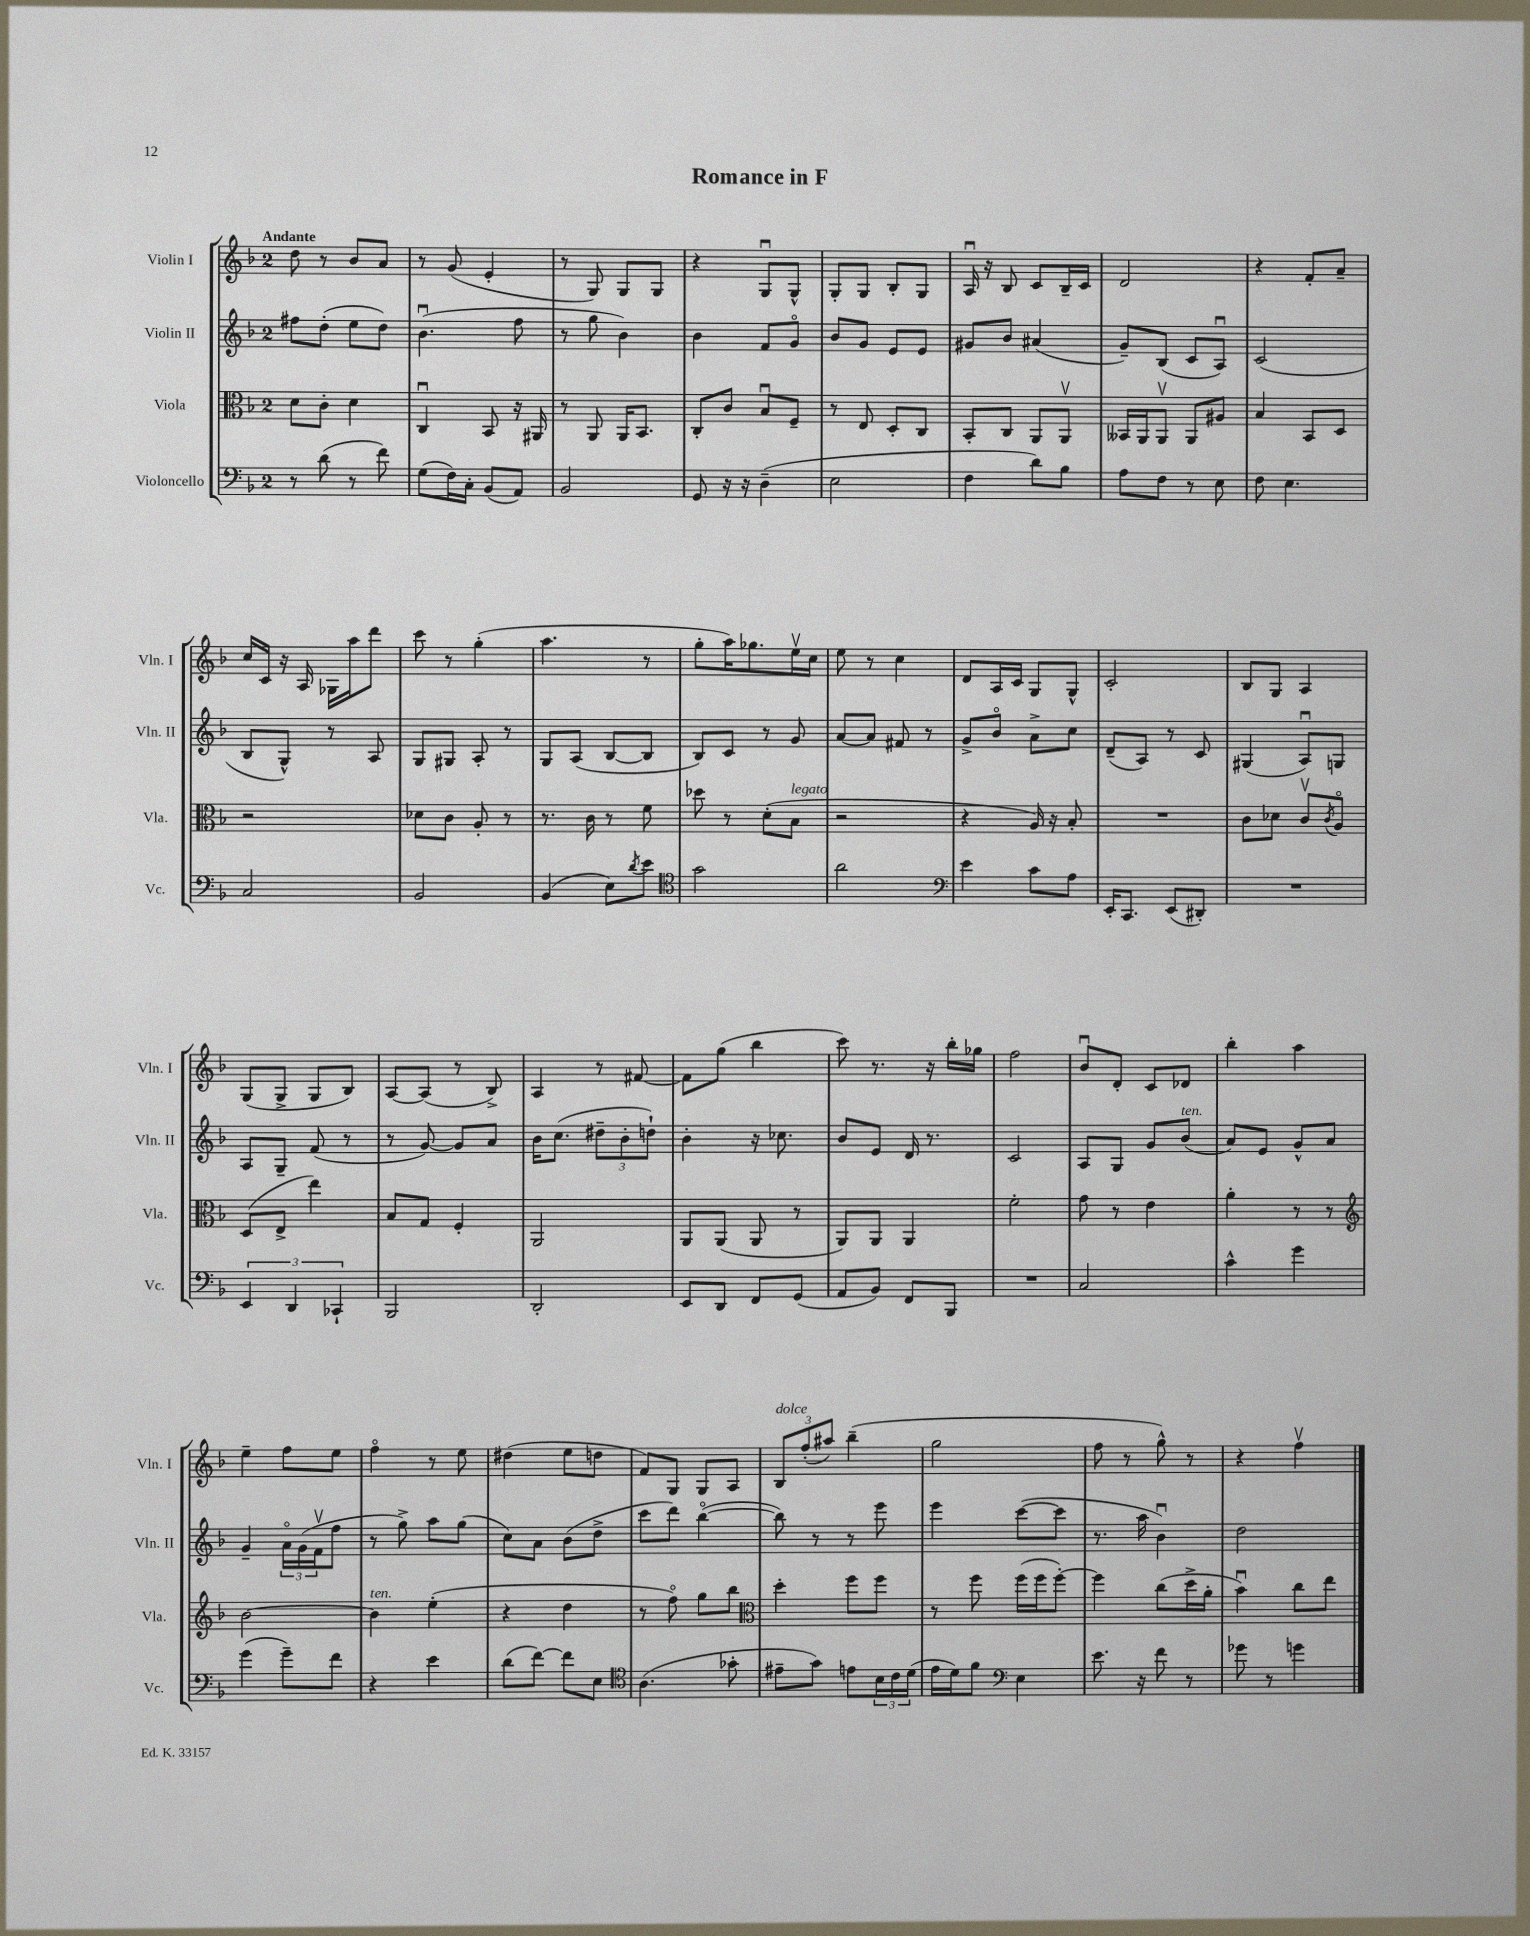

**kern	**kern	**kern	**kern
*part4	*part3	*part2	*part1
*staff4	*staff3	*staff2	*staff1
*I"Violoncello	*I"Viola	*I"Violin II	*I"Violin I
*I'Vc.	*I'Vla.	*I'Vln. II	*I'Vln. I
*clefF4	*clefC3	*clefG2	*clefG2
*k[b-]	*k[b-]	*k[b-]	*k[b-]
*M2/4	*M2/4	*M2/4	*M2/4
=1	=1	=1	=1
!	!	!	!LO:TX:a:B:t=Andante
8r	8d\L	8ff#X\L	8dd\
(8d\	8c'\J	(8dd'\J	8r
8r	4d\	8ee\L	8b-/L
8f\)	.	8dd\J)	8a/J
=2	=2	=2	=2
(8G\L	4Cu/	(4.b-u\	8r
16F\L)	.	.	(8g/
16C'\JJ	.	.	.
(8BB-/L	8BB-/	.	4e'/
8AA/J)	16r	8ff\	.
.	16AA#X/	.	.
=3	=3	=3	=3
2BB-/	8r	8r	8r
.	8AA/	8gg\	8G/)
.	16AA/KL	4b-\)	8G/L
.	8.BB-/J	.	.
.	.	.	8G/J
=4	=4	=4	=4
8GG/	8C'/L	4b-\	4r
16r	8c/J	.	.
16r	.	.	.
(4D~\	8B-u/L	8f/L	8Gu/L
.	8F~/J	8g/J	8G^^/J
=5	=5	=5	=5
2E\	8r	8b-/L	8G'/L
.	8E/	8g/J	8G/J
.	8D'/L	8e/L	8B-'/L
.	8C/J	8e/J	8G/J
=6	=6	=6	=6
4F\	8BB-'/L	8g#X/L	16Au/
.	.	.	16r
.	8C/J	8b-/J	8B-/
8d\L)	8AA/L	(4a#X/	8c/L
8B-\J	8AAv/J	.	16B-~/L
.	.	.	16c/JJ
=7	=7	=7	=7
8A\L	16BB--X/LL	8g~/L)	2d/
.	16AA/J	.	.
8F\J	8AAv/J	(8B-/J	.
8r	8AA/L	8c/L	.
8E\	8A#X/J	8Au/J)	.
=8	=8	=8	=8
8F\	4B-/	(2c/	4r
4.E\	.	.	.
.	8BB-/L	.	8f'/L
.	8D/J	.	8a~/J
!!LO:LB:g=z
=9	=9	=9	=9
2C/	2r	8B-/L	16cc/LL
.	.	.	16c/JJ
.	.	8G^^/J)	16r
.	.	.	16A/
.	.	8r	16G-X\LL
.	.	.	16aa\J
.	.	8A/	8ddd\J
=10	=10	=10	=10
2BB-/	8d-X\L	8G/L	8ccc\
.	8c\J	8G#X/J	8r
.	8A'/	8A'/	(4gg'\
.	8r	8r	.
=11	=11	=11	=11
(4BB-/	8.r	8G/L	4.aa\
.	.	(8A/J	.
.	16c\	.	.
8E\L)	8r	[8B-/L	.
8qd/	.	.	.
8e\J	8f\	8B-/J]	8r
=12	=12	=12	=12
*clefC4	*	*	*
2g\	8dd-X\	8B-/L)	8gg'\L
.	8r	8c/J	16aa\K)
.	.	.	8.gg-X\
.	(8d'\L	8r	.
!	!LO:TX:a:i:t=legato	!	!
.	8B-\J	8g/	16eev\L
.	.	.	16cc\JJ
=13	=13	=13	=13
2a\	2r	[8a/L	8ee\
.	.	8a/J]	8r
.	.	8f#X/	4cc\
.	.	8r	.
=14	=14	=14	=14
*clefF4	*	*	*
4e\	4r	8g^/L	8d/L
.	.	8b-/J	16A/L
.	.	.	16c/JJ
8c\L	16A/)	8a^\L	8G/L
.	16r	.	.
8A\J	8B-'/	8cc\J	8G^^/J
=15	=15	=15	=15
16EE'/KL	2r	(8d~/L	2c'/
8.CC/J	.	.	.
.	.	8A/J)	.
(8EE/L	.	8r	.
8DD#X'/J)	.	8c/	.
=16	=16	=16	=16
2r	8c\L	(4G#X/	8B-/L
.	8d-X\J	.	8G/J
.	8cv/L	8Au/L)	4A/
.	8qc/	.	.
.	8A/J	8Gn/J	.
!!LO:LB:g=z
=17	=17	=17	=17
6EE/	(8D/L	8A/L	(8G/L
.	8E^/J	8G~/J	8G^/J
6DD/	.	.	.
.	4ee\)	(8f/	8G/L
6CC-X`/	.	.	.
.	.	8r	8B-/J)
=18	=18	=18	=18
2BBB-/	8B-/L	8r	[8A/L
.	8G/J	[8g/)	(8A/J]
.	4F'/	8g/L]	8r
.	.	8a/J	8B-^/)
=19	=19	=19	=19
2DD'/	2AA/	16b-\KL	4A/
.	.	(8.cc\J	.
.	.	12dd#X~\L	8r
.	.	12b-'\	.
.	.	.	[8f#X/
.	.	12ddn`\J)	.
=20	=20	=20	=20
8EE/L	8AA/L	4b-'\	8f#\L]
8DD/J	(8AA/J	.	(8gg\J
8FF/L	8AA/	16r	4bb-\
.	.	8.cc-X\	.
(8GG/J	8r	.	.
=21	=21	=21	=21
8AA/L	8AA/L)	8b-/L	8ccc\)
8BB-/J)	8AA/J	8e/J	8.r
8FF/L	4AA/	16d/	.
.	.	8.r	16r
8BBB-/J	.	.	16bb-'\LL
.	.	.	16gg-X\JJ
=22	=22	=22	=22
2r	2f'\	2c/	2ff\
=23	=23	=23	=23
2C/	8g\	8A/L	8b-u/L
.	8r	8G/J	8d'/J
.	4e\	8g/L	8c/L
!	!	!LO:TX:a:i:t=ten.	!
.	.	(8b-/J	8d-X/J
=24	=24	=24	=24
4c^^\	4a'\	8a/L)	4bb-'\
.	.	8e/J	.
4g\	8r	8g^^/L	4aa\
.	8r	8a/J	.
!!LO:LB:g=z
=25	=25	=25	=25
*	*clefG2	*	*
(4g\	[2b-\	4g~/	4ee~\
8g~\L)	.	24a\LL	8ff\L
.	.	(24g\	.
.	.	24fv\J	.
8f\J	.	8ff\J	8ee\J
=26	=26	=26	=26
!	!LO:TX:a:i:t=ten.	!	!
4r	4b-\]	8r	4ff\
.	.	8gg^\)	.
4e\	(4ee'\	8aa\L	8r
.	.	(8gg\J	8ee\
=27	=27	=27	=27
(8d\L	4r	8cc\L)	(4dd#X\
[8f\J)	.	8a\J	.
8f\L]	4dd\	(8b-\L	8ee\L
8E\J	.	8dd^\J	8ddn\J
=28	=28	=28	=28
*clefC4	*	*	*
(4.A\	8r	8ccc\L	8f/L)
.	8ff\)	8ddd\J)	8G/J
.	8gg\L	([4bb-\	8G/L
8g-X'\	8bb-\J	.	8A/J
=29	=29	=29	=29
*	*clefC3	*	*
!	!	!	!LO:TX:a:i:t=dolce
8e#X~\L	4dd'\	8bb-\])	12B-/L
.	.	.	(12ff'/
8g\J)	.	8r	.
.	.	.	12aa#X/J)
8en\L	8ff\L	8r	(4bb-~\
24B-\L	8ff\J	8eee\	.
24c\	.	.	.
(24d\JJ	.	.	.
=30	=30	=30	=30
16e\LL	8r	4eee\	2gg\
16d\J)	.	.	.
8f\J	8ff\	.	.
*clefF4	*	*	*
4E\	(16ff\LL	([8ccc\L	.
.	16ff\J	.	.
.	[8ff'\J)	8ccc\J]	.
=31	=31	=31	=31
8.e\	4ff\]	8.r	8ff\
.	.	.	8r
16r	.	16aa\	.
8f\	(8cc\L	4b-u\)	8gg^^\)
8r	16dd^\L	.	8r
.	16a'\JJ	.	.
=32	=32	=32	=32
8g-X\	4b-u\)	2dd\	4r
8r	.	.	.
4gn\	8cc\L	.	4ffv\
.	8ee\J	.	.
==	==	==	==
*-	*-	*-	*-
